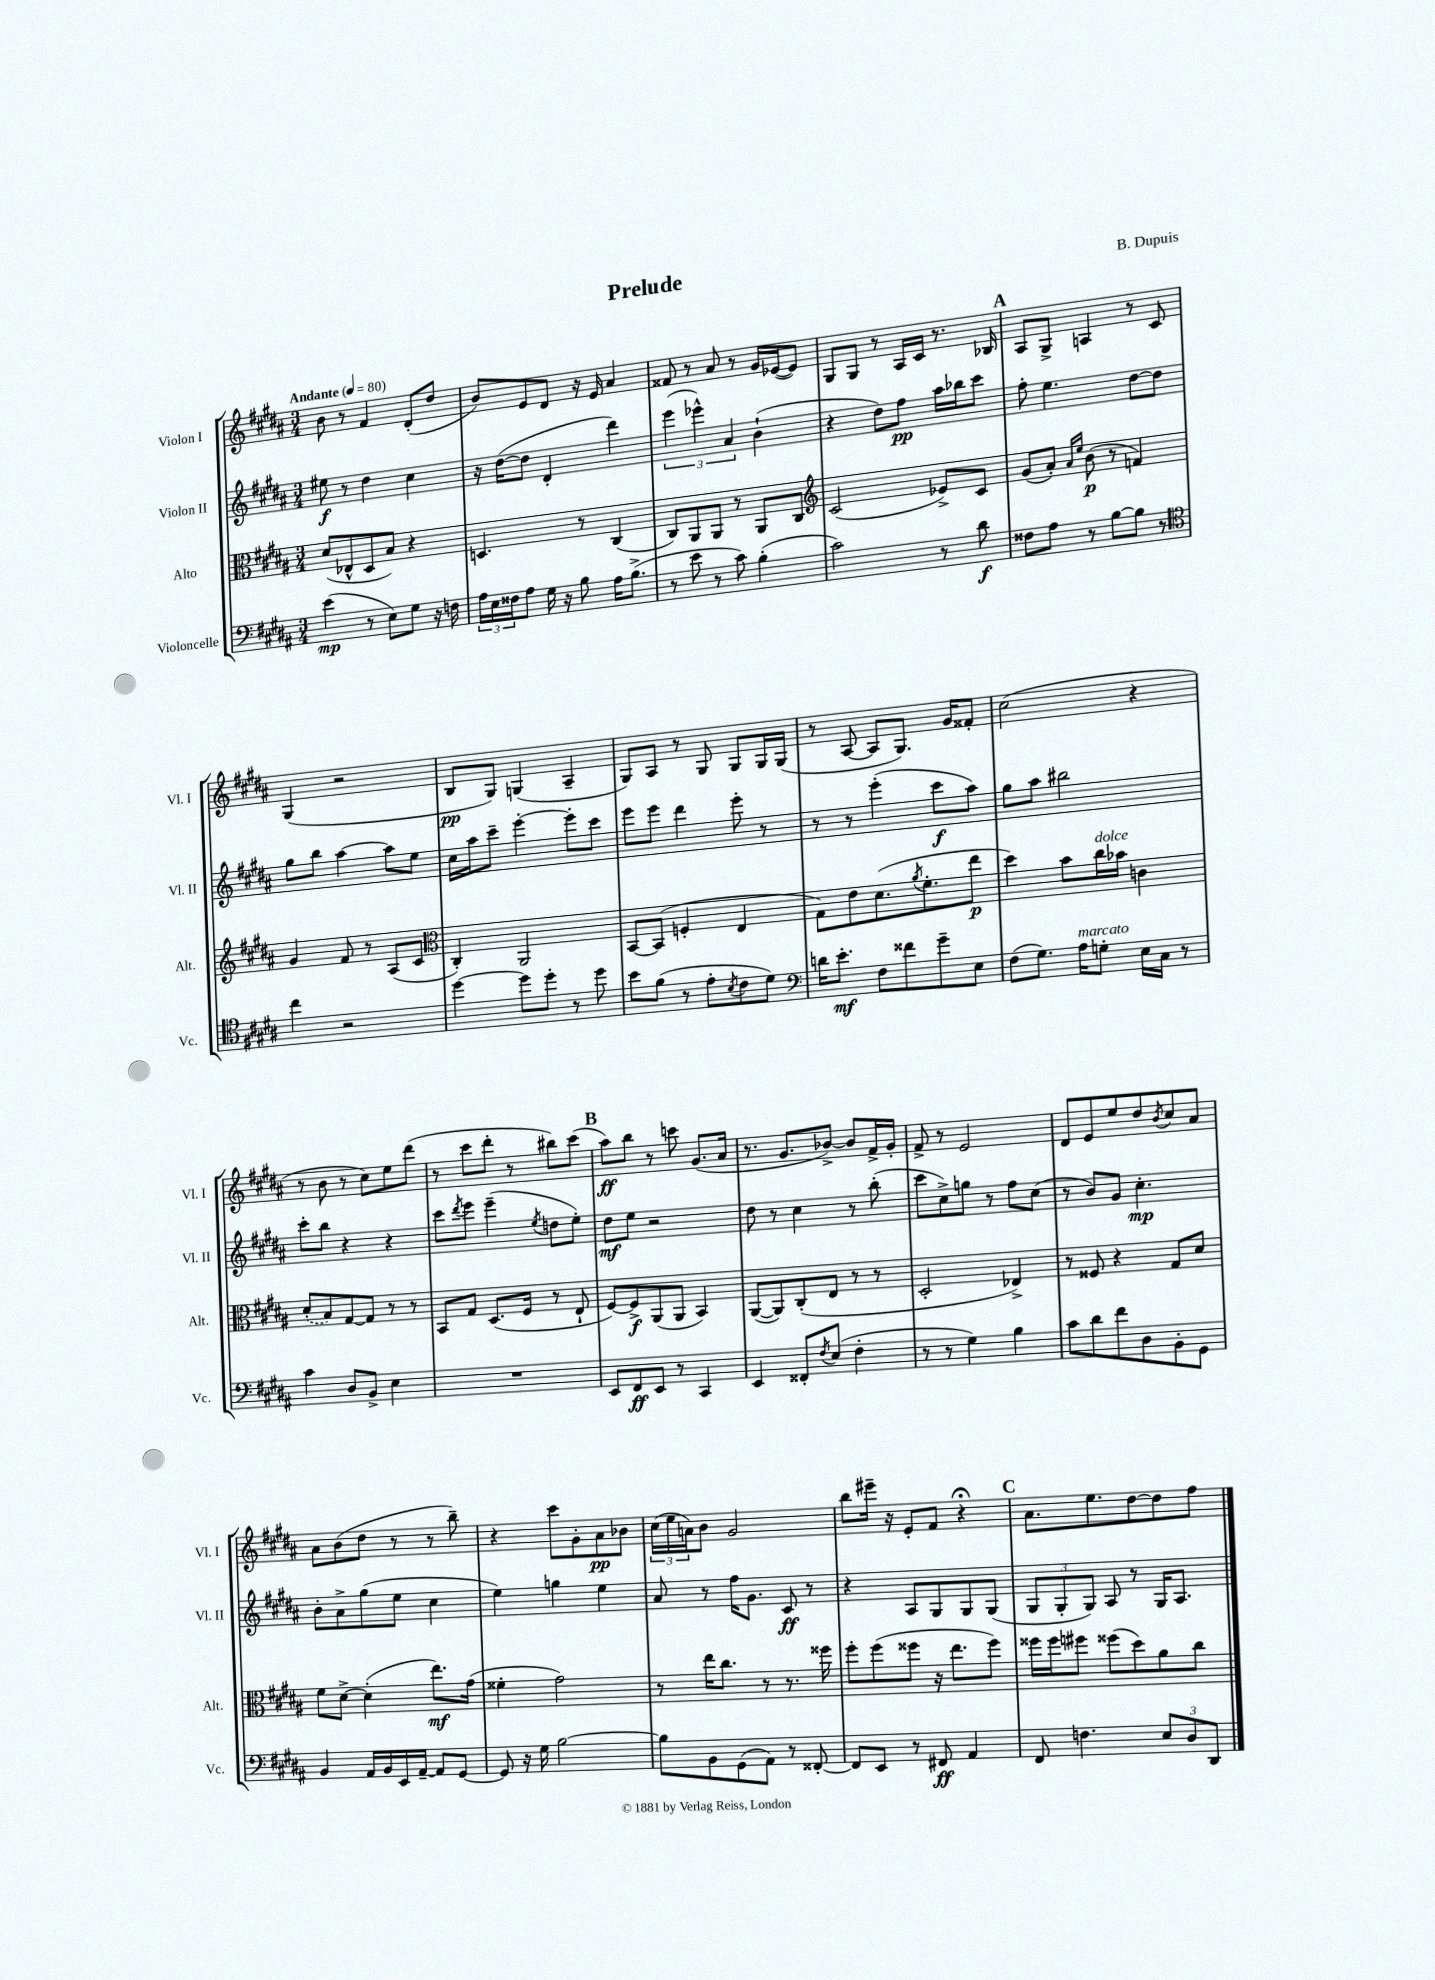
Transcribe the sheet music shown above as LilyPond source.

\header { title = "Prelude" composer = "B. Dupuis" }
<<
\new StaffGroup <<
\new Staff = "s0" \with { instrumentName = "Violon I" shortInstrumentName = "Vl. I" } {
    \clef treble \key b \major \numericTimeSignature \time 3/4 \tempo "Andante" 4 = 80
    b'8 r8 fis'4 dis'8-.( dis''8 |
    b'8) e'8 dis'8 r16 e'16 ais'4 |
    fisis'8 r8 ais'8 r8 gis'16 ees'16~( ees'8) |
    gis8 gis8 r8 ais16 cis'16 r8. bes16 |
    \mark \markup { \bold "A" } ais8 gis8-> a4 r8 cis'8 |
    gis4( r2 |
    b8\pp gis8) g4( ais4-- |
    gis8) ais8 r8 gis8 gis8 gis16 gis16( |
    r8 ais8~ ais8 gis8.) gis'16 fisis'8-. |
    cis''2( r4 |
    r8 b'8 r8 cis''8) e''8 dis'''8( |
    r8 cis'''8 dis'''8-. r8 bis''8) cis'''8( |
    \mark \markup { \bold "B" } ais''8\ff) b''8 r8 c'''8 gis'8.( ais'16 |
    r8. gis'8. bes'8~->) bes'8 fis'16-> gis'16-. |
    fis'8-> r8 e'2 |
    dis'8 e'8 e''8 dis''8 \acciaccatura { b'8 } cis''8 ais'8 |
    ais'8 b'8( dis''8 r8 r8 b''8--) |
    r4 cis'''8 gis'8-. ais'8\pp bes'8 |
    \tuplet 3/2 { cis''16( e''16 a'16) } b'8 gis'2 |
    b''8 eis'''16-- r16 e'8-. fis'8 r4\fermata |
    \mark \markup { \bold "C" } ais'8. e''8. dis''8~ dis''8 fis''8 \bar "|." |
}
\new Staff = "s1" \with { instrumentName = "Violon II" shortInstrumentName = "Vl. II" } {
    \clef treble \key b \major \numericTimeSignature \time 3/4
    eis''8\f r8 dis''4 cis''4 |
    r16 dis''16~( dis''8 dis'4-. dis'''4) |
    \tuplet 3/2 { e'''4( ees'''4-^) ais'4 } b'4-!( |
    r4 dis''8) fis''8\pp ais''16 bes''16 cis'''8 |
    \mark \markup { \bold "A" } fis''8-. e''4. dis''8~ dis''8 |
    gis''8 b''8 ais''4~ ais''8 e''8 |
    cis''16 ais''16 cis'''8-- e'''4~-. e'''8-. cis'''8 |
    e'''8 e'''8 dis'''4 e'''8-. r8 |
    r8 r8 e'''4-.( cis'''8\f ais''8) |
    gis''8 ais''8 bis''2 |
    cis'''8-. b''8 r4 r4 |
    cis'''8 \acciaccatura { dis'''8 } e'''8 e'''4--( \acciaccatura { e''8 } d''8 e''8-.) |
    \mark \markup { \bold "B" } dis''8\mf e''8 r2 |
    dis''8 r8 cis''4 r8 b''8-.( |
    cis'''8 cis''8->) g''8 r8 fis''8 cis''8( |
    r8 b'8) gis'8 cis''4.-.\mp |
    b'8-. ais'8-> gis''8( e''8 cis''4 |
    e''4) g''4 e''4 |
    ais'8 r8 fis''16 gis'8. cis'8\ff r8 |
    r4 ais8 gis8 gis8 gis8( |
    \mark \markup { \bold "C" } \tuplet 3/2 { gis8 gis8-. gis8) } ais8 r8 gis16 ais8. \bar "|." |
}
\new Staff = "s2" \with { instrumentName = "Alto" shortInstrumentName = "Alt." } {
    \clef alto \key b \major \numericTimeSignature \time 3/4
    dis'8( ees8-^ dis8 b8) r4 |
    d4. r8 cis4( |
    cis8) ais,8 ais,8 r8 ais,8 cis8 |
    \clef treble cis'2( ees'8->) cis'8 |
    \mark \markup { \bold "A" } gis'8( ais'8-.) \grace { ais'16 e''16 } b'8\p( r8 f'4) |
    gis'4 fis'8 r8 ais8( cis'8 |
    \clef alto cis4-.) ais,2 |
    b,8~ b,8( f4-. e4 |
    gis8) e'8 dis'8.( \acciaccatura { ais'8 } fis'8.-. e''8\p |
    dis''4) b'8 cis''16^\markup { \italic "dolce" } bes'16 c'4 |
    \once \slurDashed dis'8-.( b8) gis8~ gis8 r8 r8 |
    b,8 gis8 dis8.( fis16 r8 e8-! |
    \mark \markup { \bold "B" } fis8~) fis8->\f ais,8( ais,8 b,4) |
    ais,8~( ais,8) cis8-.( e8 r8 r8 |
    dis2-. ees4->) |
    r8 fisis8 r4 gis8 dis'8 |
    fis'8 dis'8~-> dis'4-.( e''8.\mf) gis'16( |
    fisis'4-. gis'2) |
    r8 e''16 cis''8. r8 r8. fisis''16 |
    fis''8-. fis''8( fisis''8 r16 e''8. fisis''8) |
    \mark \markup { \bold "C" } fisis''16 fisis''16 fis''8 fisis''8( dis''8) ais'8 cis''8 \bar "|." |
}
\new Staff = "s3" \with { instrumentName = "Violoncelle" shortInstrumentName = "Vc." } {
    \clef bass \key b \major \numericTimeSignature \time 3/4
    e'4\mp( r8 e8) gis8 r16 f16 |
    \tuplet 3/2 { ais16 e16 fisis16 } ais8 gis16 r16 b8 ais16 b8.->( |
    r8 e'8 r8 cis'8) b4-.( |
    cis'2) r8 dis'8\f |
    \mark \markup { \bold "A" } fisis8 ais8 r8 b8~ b8 r8 |
    \clef tenor cis''4 r2 |
    dis''4~ dis''8 dis''8-. r8 dis''8 |
    b'8 fis'8( r8 e'8-. \acciaccatura { b8 } cis'8 dis'8) |
    \clef bass d'16 e'8.-.\mf fis8 fisis'8 gis'8-- e8 |
    fis8( gis8.) ais16^\markup { \italic "marcato" } g8-. e16 cis16 r8 |
    cis'4 dis8 b,8-> e4 |
    R2. |
    \mark \markup { \bold "B" } e,8 fis,8\ff e,8 r8 cis,4 |
    e,4 fisis,8-. \acciaccatura { fis8 } e8( fis4-. |
    r8 r8 gis4) b4 |
    cis'8 dis'8 fis'8 dis8 b,8-. gis,8 |
    b,4 ais,16 b,16 e,16 ais,16~-- ais,8 gis,8~ |
    gis,8 r16 gis16 b2~ |
    b8 b,8 gis,8( ais,8) r8 fisis,8~-. |
    fisis,8 e,8 r8 fis,8\ff ais,4 |
    \mark \markup { \bold "C" } fis,8 f4. \tuplet 3/2 { e8 dis8 dis,8 } \bar "|." |
}
>>
>>
\layout { \context { \Score \remove "Bar_number_engraver" } }
